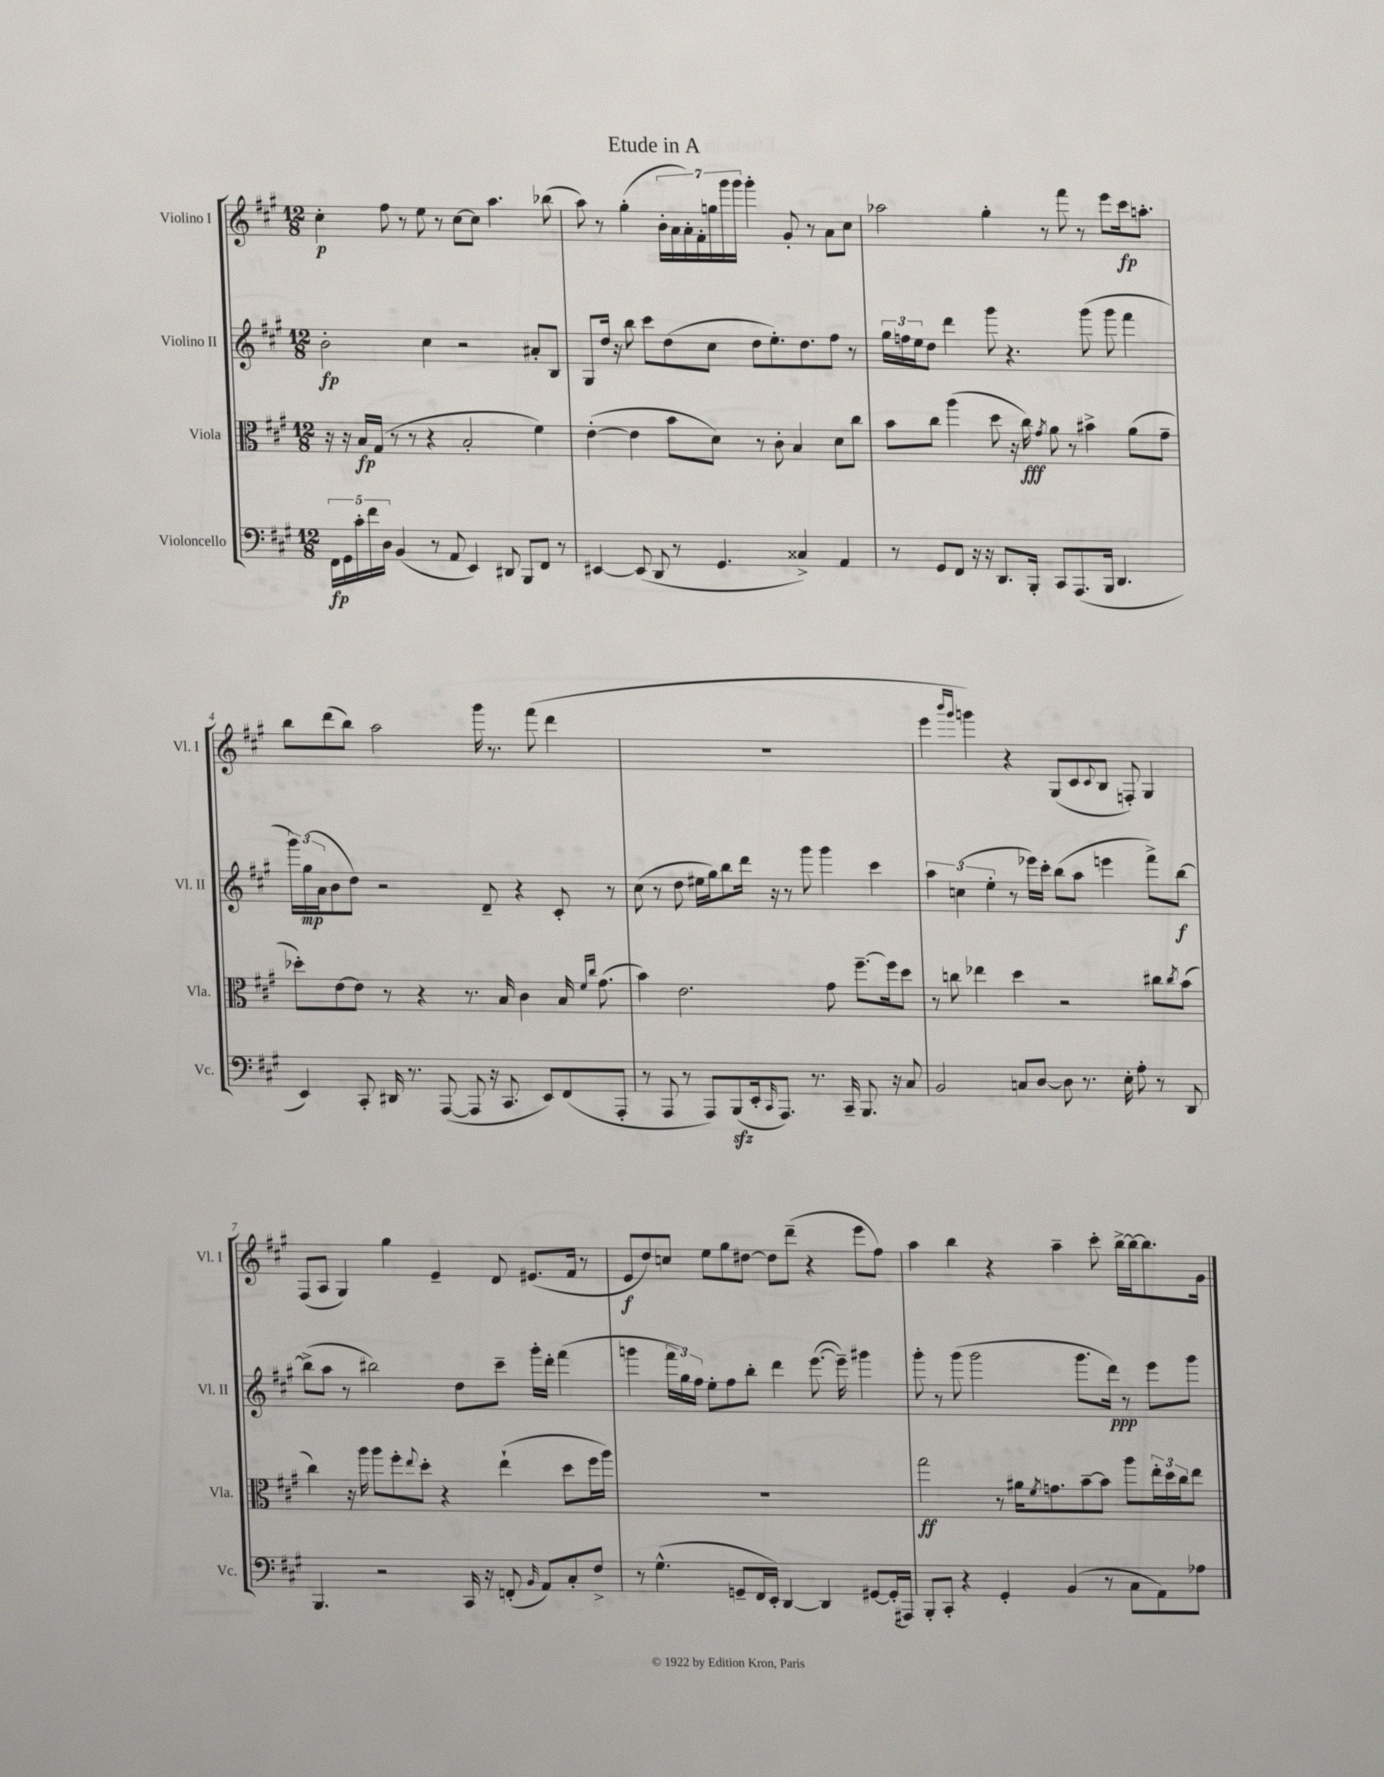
\header { title = "Etude in A" }
<<
\new StaffGroup <<
\new Staff = "s0" \with { instrumentName = "Violino I" shortInstrumentName = "Vl. I" } {
    \clef treble \key a \major \numericTimeSignature \time 12/8
    cis''4-.\p fis''8 r8 e''8 r8 cis''8~ cis''8 a''4. bes''8( |
    a''8) r8 gis''4-.( \tuplet 7/4 { b'16-. a'16 a'16-.) fis'16-. g''16 gis'''16 gis'''16 } gis'''4-. gis'8-. r8 a'8 cis''8 |
    aes''2 gis''4-. r8 fis'''8 r8 e'''8 cis'''16\fp a''8.-. |
    b''8 d'''8( b''8) a''2 gis'''16 r8. fis'''8( d'''4 |
    R1. |
    e'''4 \grace { b'''16 gis'''16 } g'''4) r4 gis8( cis'8 \appoggiatura { cis'8 } b8 f8-.) gis4 |
    fis8( a8 gis4) gis''4 e'4-- d'8 eis'8.( fis'16 r8 |
    e'8\f d''8) c''8 e''8 gis''8 dis''8~ dis''8 d'''8--( r4 e'''8 fis''8) |
    a''4 b''4 r4 a''4-- cis'''8-. b''16~-> b''16~ b''8. gis'16 \bar "|." |
}
\new Staff = "s1" \with { instrumentName = "Violino II" shortInstrumentName = "Vl. II" } {
    \clef treble \key a \major \numericTimeSignature \time 12/8
    b'2-.\fp cis''4 r2 ais'8-. b8 |
    gis8 d''16 r16 b''8 cis'''8 d''8( cis''8 d''8 e''8.-.) d''8. fis''8 r8 |
    \tuplet 3/2 { gis''16 f''16 e''16 } d''8 d'''4 gis'''8 r4. gis'''8( gis'''8 fis'''4 |
    \tuplet 3/2 { gis'''16) gis''16\mp( a'16 } b'8 d''8) r2 d'8-- r4 cis'8-. r8 |
    cis''8( r8 d''8 eis''16 gis''16) b''8 d'''16 r16 r8 gis'''8 gis'''4 cis'''4 |
    \tuplet 3/2 { a''4 c''4( e''4-. } r8 ees'''16) cis'''16-. b''8( a''8 e'''4 fis'''8->) b''8~\f |
    b''8->( a''8 r8 bis''2) d''8 cis'''8-- gis'''16-. d'''16-. fis'''4( |
    g'''4 \tuplet 3/2 { fis'''16 gis''16) fis''16 } e''8-. fis''8 b''8-. d'''4 e'''8.~( e'''16--) gis'''4 |
    gis'''8-. r8 gis'''8( gis'''2 gis'''8. d'''16\ppp) r8 e'''8 gis'''8 \bar "|." |
}
\new Staff = "s2" \with { instrumentName = "Viola" shortInstrumentName = "Vla." } {
    \clef alto \key a \major \numericTimeSignature \time 12/8
    r16 r16 b16\fp gis16( r8 r8 r4 b2-. fis'4) |
    e'4~-.( e'4 b'8 d'8) r8 cis'8-. b4 d'8 cis''8 |
    b'8 cis''8 a''4( d''8 r16 cis''16\fff) \acciaccatura { gis'8 } a'8 r8 bis'4-> a'8( gis'8-- |
    des''8-.) e'8~ e'8 r8 r4 r8. b16 cis'4 b16 \grace { fis'16 cis''16 } gis'8.( |
    b'4) e'2. gis'8 fis''8.~-- fis''16 d''8 |
    r8 c''8 ees''4 d''4 r2 cis''8 \acciaccatura { cis''8 } b'8( |
    cis''4) r16 a''16 a''8 fis''8-. \appoggiatura { e''8 } d''8-. r4 e''4-!( d''8 fis''16 a''16) |
    R1. |
    gis''2\ff r8 ais'16 \acciaccatura { fis'8 } g'8. b'8~-- b'8 a''8 \tuplet 3/2 { e''16-. d''16 cis''16 } e''8 \bar "|." |
}
\new Staff = "s3" \with { instrumentName = "Violoncello" shortInstrumentName = "Vc." } {
    \clef bass \key a \major \numericTimeSignature \time 12/8
    \tuplet 5/4 { fis,16\fp gis,16 cis'16-. fis'16 d16 } b,4( r8 a,8 e,4) dis,8 b,,8 fis,8 r8 |
    eis,4~ eis,8( d,8 r8 gis,4. cisis4->) a,4 |
    r8 gis,8 fis,8 r16 r16 d,8. b,,16-. cis,8 a,,8.( b,,16 d,4. |
    e,4) cis,8-. dis,16 r8. a,,8~( a,,8 r16 cis,8. e,8) fis,8( a,,8-. |
    r8 a,,8 r8 a,,8) b,,8\sfz( e,16-. \grace { cis,16 } a,,8.) r8. cis,16-- b,,8. r16 cis8 |
    b,2 c8 d8~ d8 r8. e16-. a8-. r8 d,8 |
    b,,4. r2 cis,16 r16 f,8-.( \grace { b,16 } a,8) cis8-. fis8-> |
    r8 gis4.-^( g,8-- fis,16 e,16-.) d,4~ d,4 gis,8~ gis,16-.( ais,,16) |
    b,,8-. cis,8-. r4 gis,4-. b,4( r8 cis8 a,8) aes8 \bar "|." |
}
>>
>>
